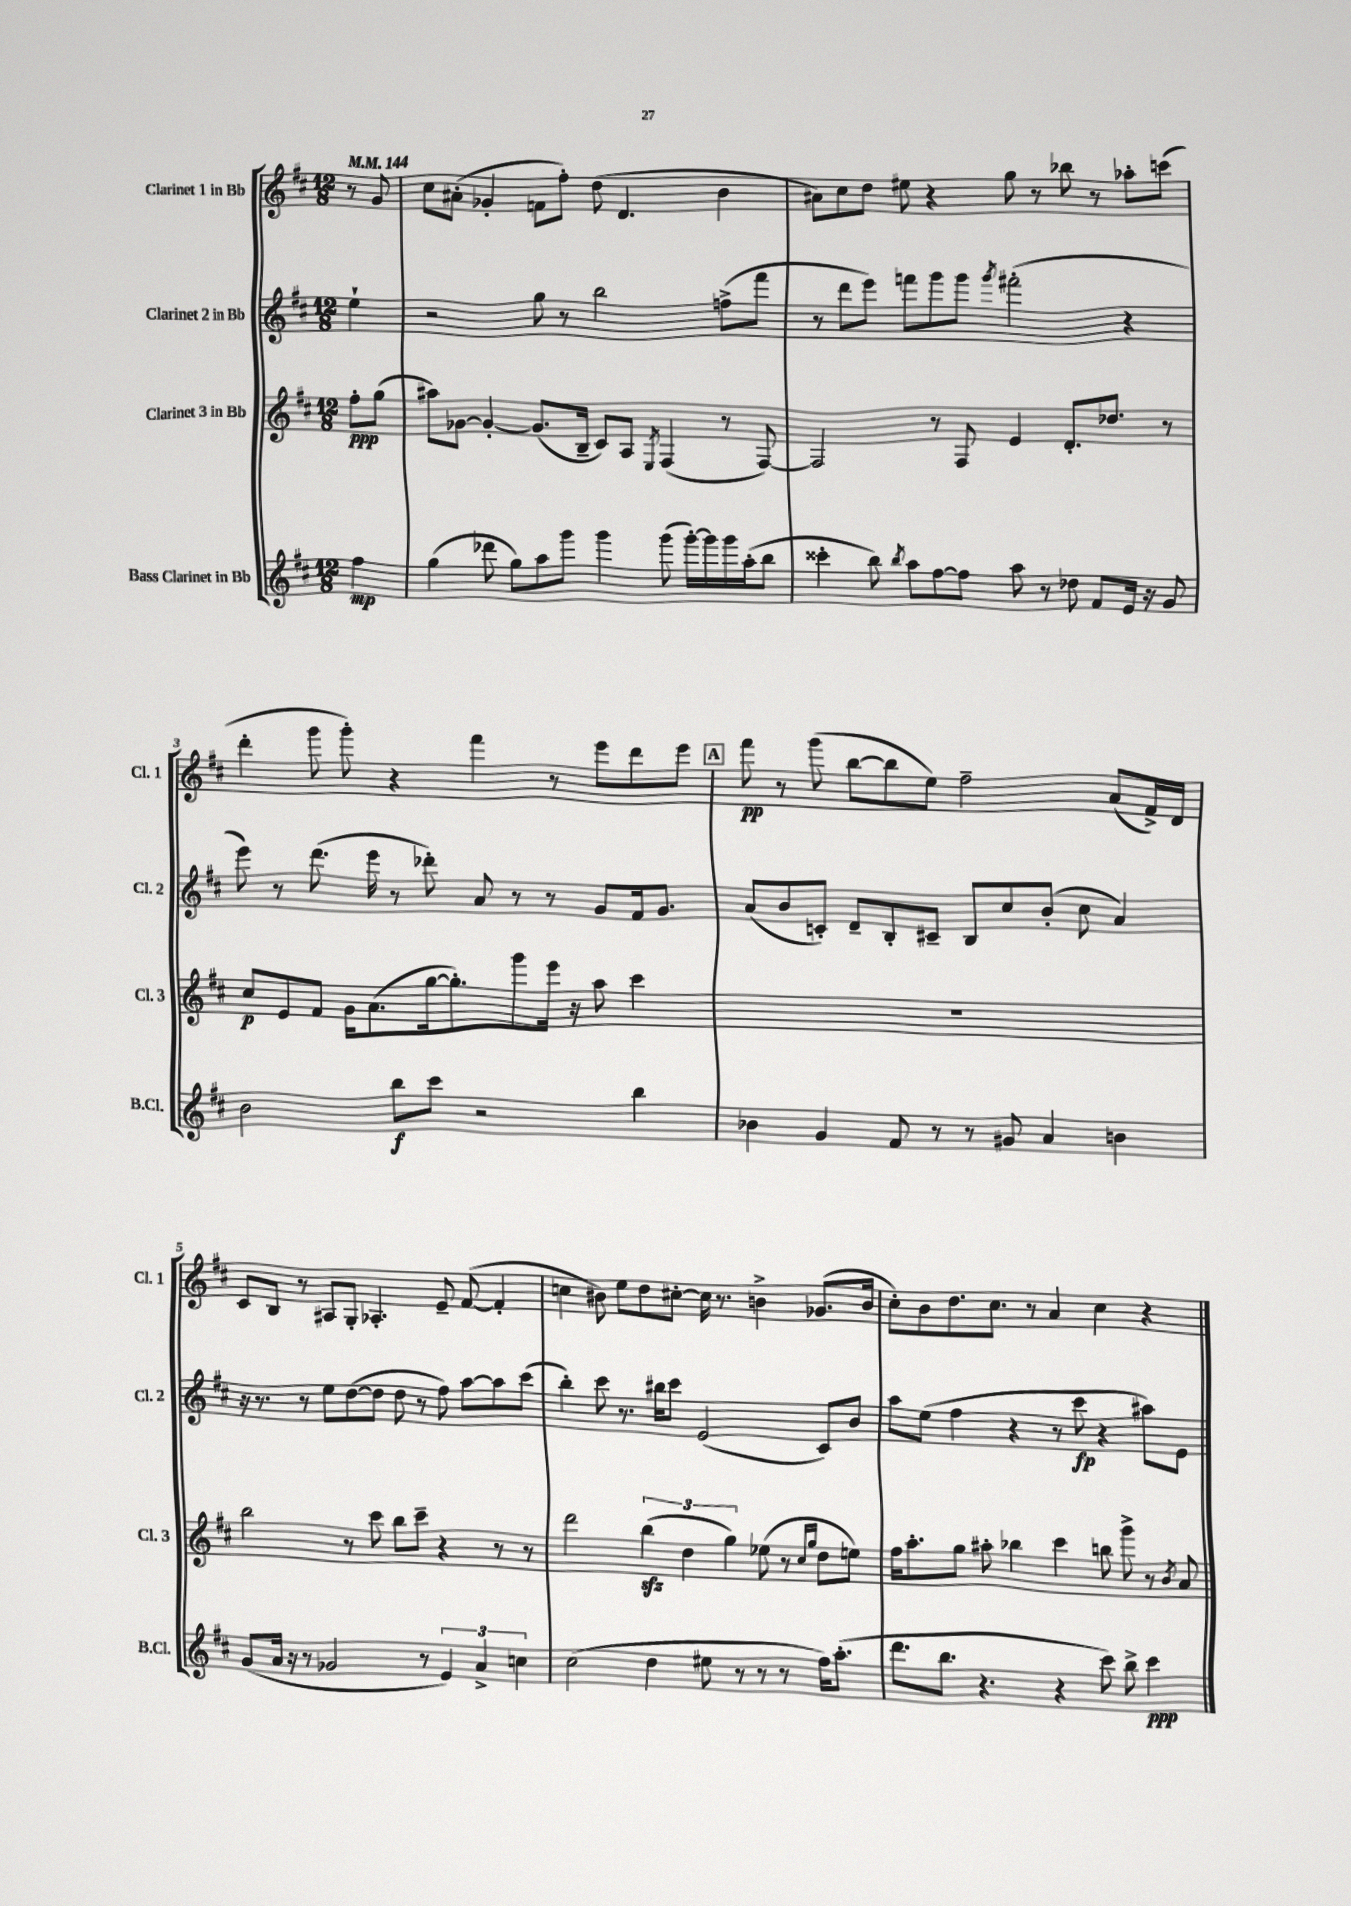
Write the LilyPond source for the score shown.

<<
\new StaffGroup <<
\new Staff = "s0" \with { instrumentName = "Clarinet 1 in Bb" shortInstrumentName = "Cl. 1" } {
    \clef treble \key d \major \numericTimeSignature \time 12/8 \partial 4 \tempo 4 = 144
    r8 g'8 |
    cis''8 ais'8-.( ges'4-. f'8 fis''8-.) d''8( d'4. b'4 |
    ais'8) cis''8 d''8 eis''8 r4 g''8 r8 bes''8 r8 aes''8-. c'''8( |
    d'''4-. g'''8 g'''8-.) r4 fis'''4 r8 e'''8 d'''8 e'''8 |
    \mark \markup { \box "A" } fis'''8\pp r8 g'''8( b''8~ b''8 e''8) fis''2-- a'8( fis'16->) d'16 |
    cis'8 b8 r8 ais8 g8-. aes4.-. e'8-- fis'8~( fis'4-. |
    c''4 bis'8) e''8 d''8 cis''8~-. cis''16 r8. b'4-> ges'8.( b'16 |
    cis''8-.) b'8 d''8. cis''8. r8 a'4 cis''4 r4 \bar "|." |
}
\new Staff = "s1" \with { instrumentName = "Clarinet 2 in Bb" shortInstrumentName = "Cl. 2" } {
    \clef treble \key d \major \numericTimeSignature \time 12/8 \partial 4
    e''4-! |
    r2 g''8 r8 b''2 f''8->( fis'''8 |
    r8 d'''8 e'''8) f'''8 g'''8 g'''8 \acciaccatura { g'''8 } fis'''2-.( r4 |
    e'''8) r8 d'''8.( e'''16 r8 des'''8-.) a'8 r8 r8 g'8 fis'16 g'8. |
    \mark \markup { \box "A" } a'8( b'8 c'8-.) d'8-- b8-. cis'8-- b8 cis''8 b'8-.( cis''8 a'4) |
    r16 r8. r8 e''8 d''8~( d''8 d''8 r8 fis''8) a''8~ a''8 cis'''8( |
    b''4-.) cis'''8 r8. bis''16 cis'''8 e'2( cis'8) b'8 |
    a''8 e''8( fis''4 r4 r8 cis'''8\fp r4 ais''8) e'8 \bar "|." |
}
\new Staff = "s2" \with { instrumentName = "Clarinet 3 in Bb" shortInstrumentName = "Cl. 3" } {
    \clef treble \key d \major \numericTimeSignature \time 12/8 \partial 4
    fis''8-.\ppp g''8( |
    ais''8) ges'8~ ges'4~-. ges'8.( b16-- cis'8) a8 \acciaccatura { e8 } fis4( r8 fis8~) |
    fis2 r8 fis8 e'4 d'8.-. des''8. r8 |
    cis''8\p e'8 fis'8 g'16 a'8.( g''16~ g''8.-.) g'''8 e'''16 r16 a''8 cis'''4 |
    \mark \markup { \box "A" } R1. |
    b''2 r8 cis'''8 b''8 cis'''8-- r4 r8 r8 |
    d'''2 \tuplet 3/2 { b''4\sfz( d''4 g''4) } ees''8( r8 \grace { cis''16 g''16 } d''8 e''8) |
    fis''16 a''8.-. g''8 ais''8-. bes''4 cis'''4 b''8 g'''8-> r8 \acciaccatura { b'8 } a'8 \bar "|." |
}
\new Staff = "s3" \with { instrumentName = "Bass Clarinet in Bb" shortInstrumentName = "B.Cl." } {
    \clef treble \key d \major \numericTimeSignature \time 12/8 \partial 4
    fis''4\mp |
    g''4( des'''8 g''8) a''8 g'''8 g'''4 g'''8( g'''16~-.) g'''16 g'''16 a''16-.( b''8 |
    cisis'''4-. b''8) \acciaccatura { b''8 } a''8 fis''8~ fis''8 a''8 r8 des''8 fis'8 e'16 r16 g'8 |
    b'2 b''8\f cis'''8 r2 b''4 |
    \mark \markup { \box "A" } bes'4 g'4 fis'8 r8 r8 gis'8 a'4 b'4 |
    g'8( a'16 r16 r8 ges'2 r8 \tuplet 3/2 { e'4) a'4-> c''4 } |
    cis''2( d''4 eis''8 r8 r8 r8 fis''16) a''8.-.( |
    d'''8. b''8. r4. r4 cis'''8) b''8-> cis'''4\ppp \bar "|." |
}
>>
>>
